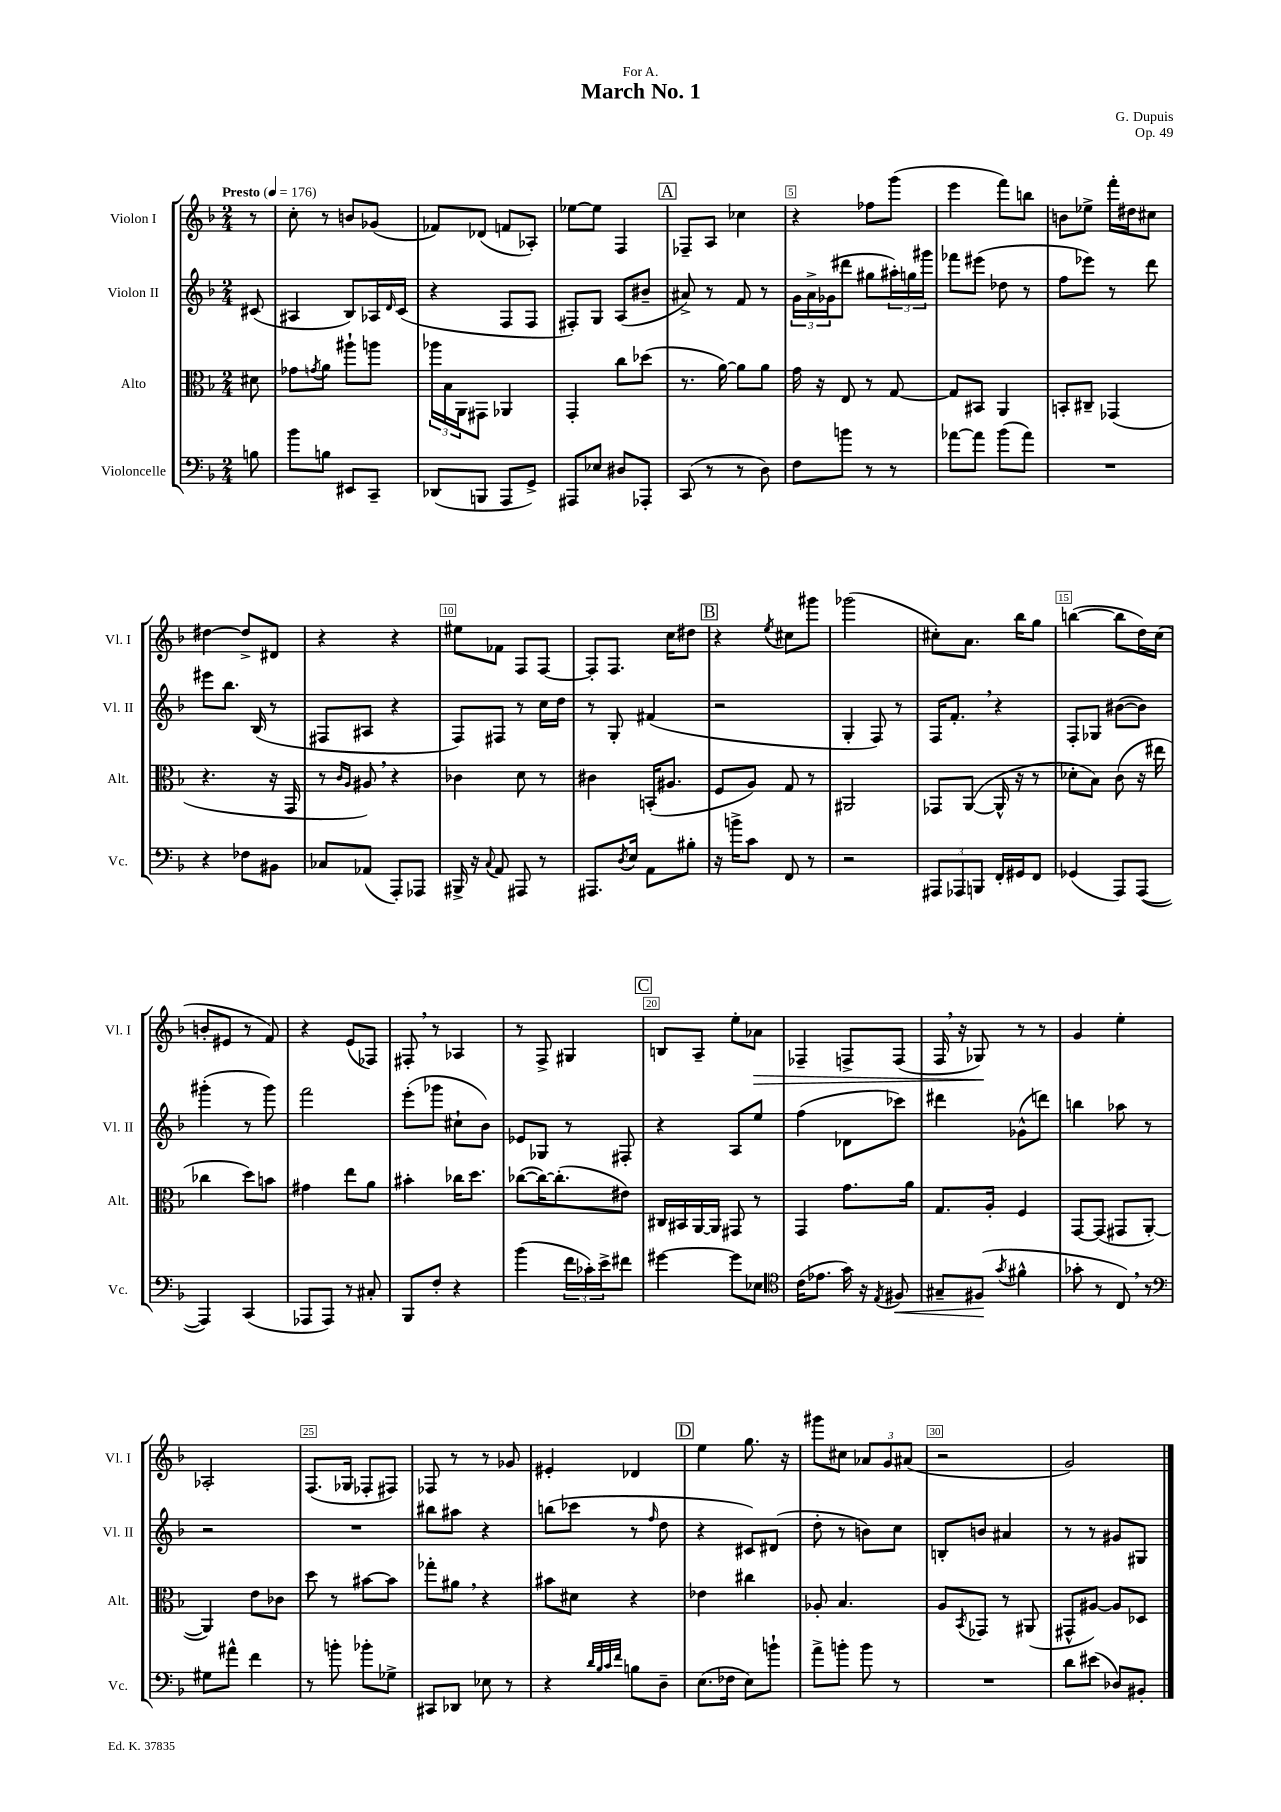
\header { title = "March No. 1" composer = "G. Dupuis" dedication = "For A." opus = "Op. 49" }
<<
\new StaffGroup <<
\new Staff = "s0" \with { instrumentName = "Violon I" shortInstrumentName = "Vl. I" } {
    \clef treble \key f \major \numericTimeSignature \time 2/4 \partial 8 \tempo "Presto" 4 = 176
    r8 |
    c''8-. r8 b'8 ges'8( |
    fes'8) des'8( f'8 aes8-.) |
    ees''8~ ees''8 f4 |
    \mark \markup { \box "A" } fes8-- a8 ces''4 |
    r4 fes''8 g'''8( |
    e'''4 f'''8) b''8 |
    b'8 ees''8-> f'''16-. dis''16 cis''8 |
    dis''4~ dis''8-> dis'8 |
    r4 r4 |
    eis''8 fes'8 f8 f8~ |
    f8-. f8. c''16 dis''8 |
    \mark \markup { \box "B" } r4 \acciaccatura { e''8 } cis''8 gis'''8 |
    ges'''2( |
    cis''8-.) a'8. bes''16 g''8 |
    b''4~( b''8 d''16) c''16( |
    b'8-. eis'8 r8 f'8) |
    r4 e'8( fes8) |
    fis8-. \breathe r8 aes4 |
    r8 f8-> gis4 |
    \mark \markup { \box "C" } b8 a8-- e''8-. aes'8\> |
    fes4-- f8-> f8( |
    f16 \breathe r16 ges8\!) r8 r8 |
    g'4 e''4-. |
    aes2-. |
    f8.( ges16 fes8-. fis8) |
    fes8 r8 r8 ges'8 |
    eis'4-. des'4 |
    \mark \markup { \box "D" } e''4 g''8. r16 |
    gis'''8 cis''8 \tuplet 3/2 { aes'8 g'8 ais'8( } |
    r2 |
    g'2) \bar "|." |
}
\new Staff = "s1" \with { instrumentName = "Violon II" shortInstrumentName = "Vl. II" } {
    \clef treble \key f \major \numericTimeSignature \time 2/4 \partial 8
    cis'8( |
    ais4 bes8) aes16 \grace { d'16 } c'16( |
    r4 f8 f8 |
    fis8-.) g8 a8( bis'8-- |
    \mark \markup { \box "A" } ais'8->) r8 f'8 r8 |
    \tuplet 3/2 { g'16 a'16-> ges'16( } dis'''8 gis''8 \tuplet 3/2 { ais''16-.) g''16 gis'''16 } |
    fes'''8 eis'''8( des''8 r8 |
    f''8 ees'''8) r8 d'''8 |
    eis'''8 bes''8. bes16( r8 |
    fis8 ais8 r4 |
    f8) fis8 r8 c''16 d''16 |
    r8 g8-. fis'4( |
    \mark \markup { \box "B" } r2 |
    g4-. f8) r8 |
    f16 f'8.-. \breathe r4 |
    f8-. ges8 bis'8~( bis'8) |
    gis'''4-.( r8 gis'''8) |
    f'''2 |
    e'''8-.( ges'''8 cis''8-! bes'8) |
    ees'8 ges8 r8 fis8-. |
    \mark \markup { \box "C" } r4 a8 e''8 |
    f''4( des'8 ces'''8) |
    dis'''4 ges'8-^( d'''8) |
    b''4 aes''8 r8 |
    r2 |
    R2 |
    bis''8 ais''8 r4 |
    b''8( ces'''8 r8 \grace { f''16 } d''8 |
    \mark \markup { \box "D" } r4 cis'8) dis'8( |
    d''8-. r8 b'8) c''8 |
    b8-. b'8 ais'4 |
    r8 r8 gis'8 gis8 \bar "|." |
}
\new Staff = "s2" \with { instrumentName = "Alto" shortInstrumentName = "Alt." } {
    \clef alto \key f \major \numericTimeSignature \time 2/4 \partial 8
    dis'8 |
    ges'8 \acciaccatura { g'8 } a'8 ais''8-! a''8 |
    \tuplet 3/2 { aes''16 bes16 a,16 } gis,8 aes,4 |
    g,4-. c''8 des''8( |
    \mark \markup { \box "A" } r8. a'16~) a'8 a'8 |
    g'16 r16 e8 r8 g8~ |
    g8 bis,8 a,4 |
    b,8-. cis8-- ges,4( |
    r4. r16 g,16 |
    r8 \grace { c'16 a16 } ais8) \breathe r4 |
    ces'4 d'8 r8 |
    cis'4 b,16-.( ais8. |
    \mark \markup { \box "B" } f8 a8) g8 r8 |
    ais,2 |
    ges,8 a,8~( a,16-^ r16 r8 |
    des'8-. bes8) c'8( r16 eis''16 |
    ces''4 d''8) b'8 |
    gis'4 e''8 a'8 |
    bis'4-. ces''16 d''8. |
    ces''8~( ces''16~) ces''8.-.( eis'8) |
    \mark \markup { \box "C" } cis16 bis,16 a,16~ a,16 gis,8 r8 |
    g,4 g'8. a'16 |
    g8. a16-. f4 |
    g,8~ g,8( gis,8 a,8~-. |
    a,4) e'8 ces'8 |
    d''8 r8 bis'8~ bis'8 |
    ges''8-. ais'8 \breathe r4 |
    bis'8 dis'8 r4 |
    \mark \markup { \box "D" } ees'4 cis''4 |
    aes8-. bes4. |
    a8 \acciaccatura { bes,8 } ges,8 r8 ais,8( |
    gis,8-^ ais8~) ais8 des8 \bar "|." |
}
\new Staff = "s3" \with { instrumentName = "Violoncelle" shortInstrumentName = "Vc." } {
    \clef bass \key f \major \numericTimeSignature \time 2/4 \partial 8
    b8 |
    bes'8 b8 eis,8 c,8-- |
    des,8( b,,8 a,,8 g,8->) |
    ais,,8 ees8 dis8 aes,,8-. |
    \mark \markup { \box "A" } c,8( r8 r8 d8) |
    f8 b'8 r8 r8 |
    aes'8~ aes'8 bes'8( aes'8) |
    R2 |
    r4 fes8 bis,8 |
    ces8 aes,8( a,,8-.) aes,,8 |
    bis,,16-> r16 \appoggiatura { c8 } a,8 ais,,8 r8 |
    ais,,8. \acciaccatura { d8 } e16 a,8 bis8-. |
    \mark \markup { \box "B" } r16 b'16-> c'8 f,8 r8 |
    r2 |
    \tuplet 3/2 { ais,,8 aes,,8 b,,8 } f,16-. gis,16 f,8 |
    ges,4( a,,8) a,,8~( |
    a,,4) c,4( |
    aes,,8 aes,,8) r8 cis8-. |
    bes,,8 f8-. r4 |
    bes'4( \tuplet 3/2 { f'16 ces'16-.) e'16-> } fis'8 |
    \mark \markup { \box "C" } gis'4~ gis'8 ees8 |
    \clef tenor c'16( ees'8. g'16) r16 \acciaccatura { e8 } fis8\< |
    gis8-- fis8\!( \acciaccatura { g'8 } fis'4-^ |
    ges'8-. r8 c8) \breathe r8 |
    \clef bass gis8 ais'8-^ f'4 |
    r8 b'8-. bes'8-. ges8-> |
    cis,8 des,8 ees8 r8 |
    r4 \grace { d'32 bes32 c'32 f'32 } b8 d8-- |
    \mark \markup { \box "D" } e8.( fes16 e8) b'8-! |
    a'8-> b'8-. b'8 r8 |
    R2 |
    d'8 eis'8( des8) bis,8-. \bar "|." |
}
>>
>>
\layout { \context { \Score \override BarNumber.break-visibility = ##(#f #t #t) barNumberVisibility = #(every-nth-bar-number-visible 5) \override BarNumber.stencil = #(make-stencil-boxer 0.1 0.3 ly:text-interface::print) } }
